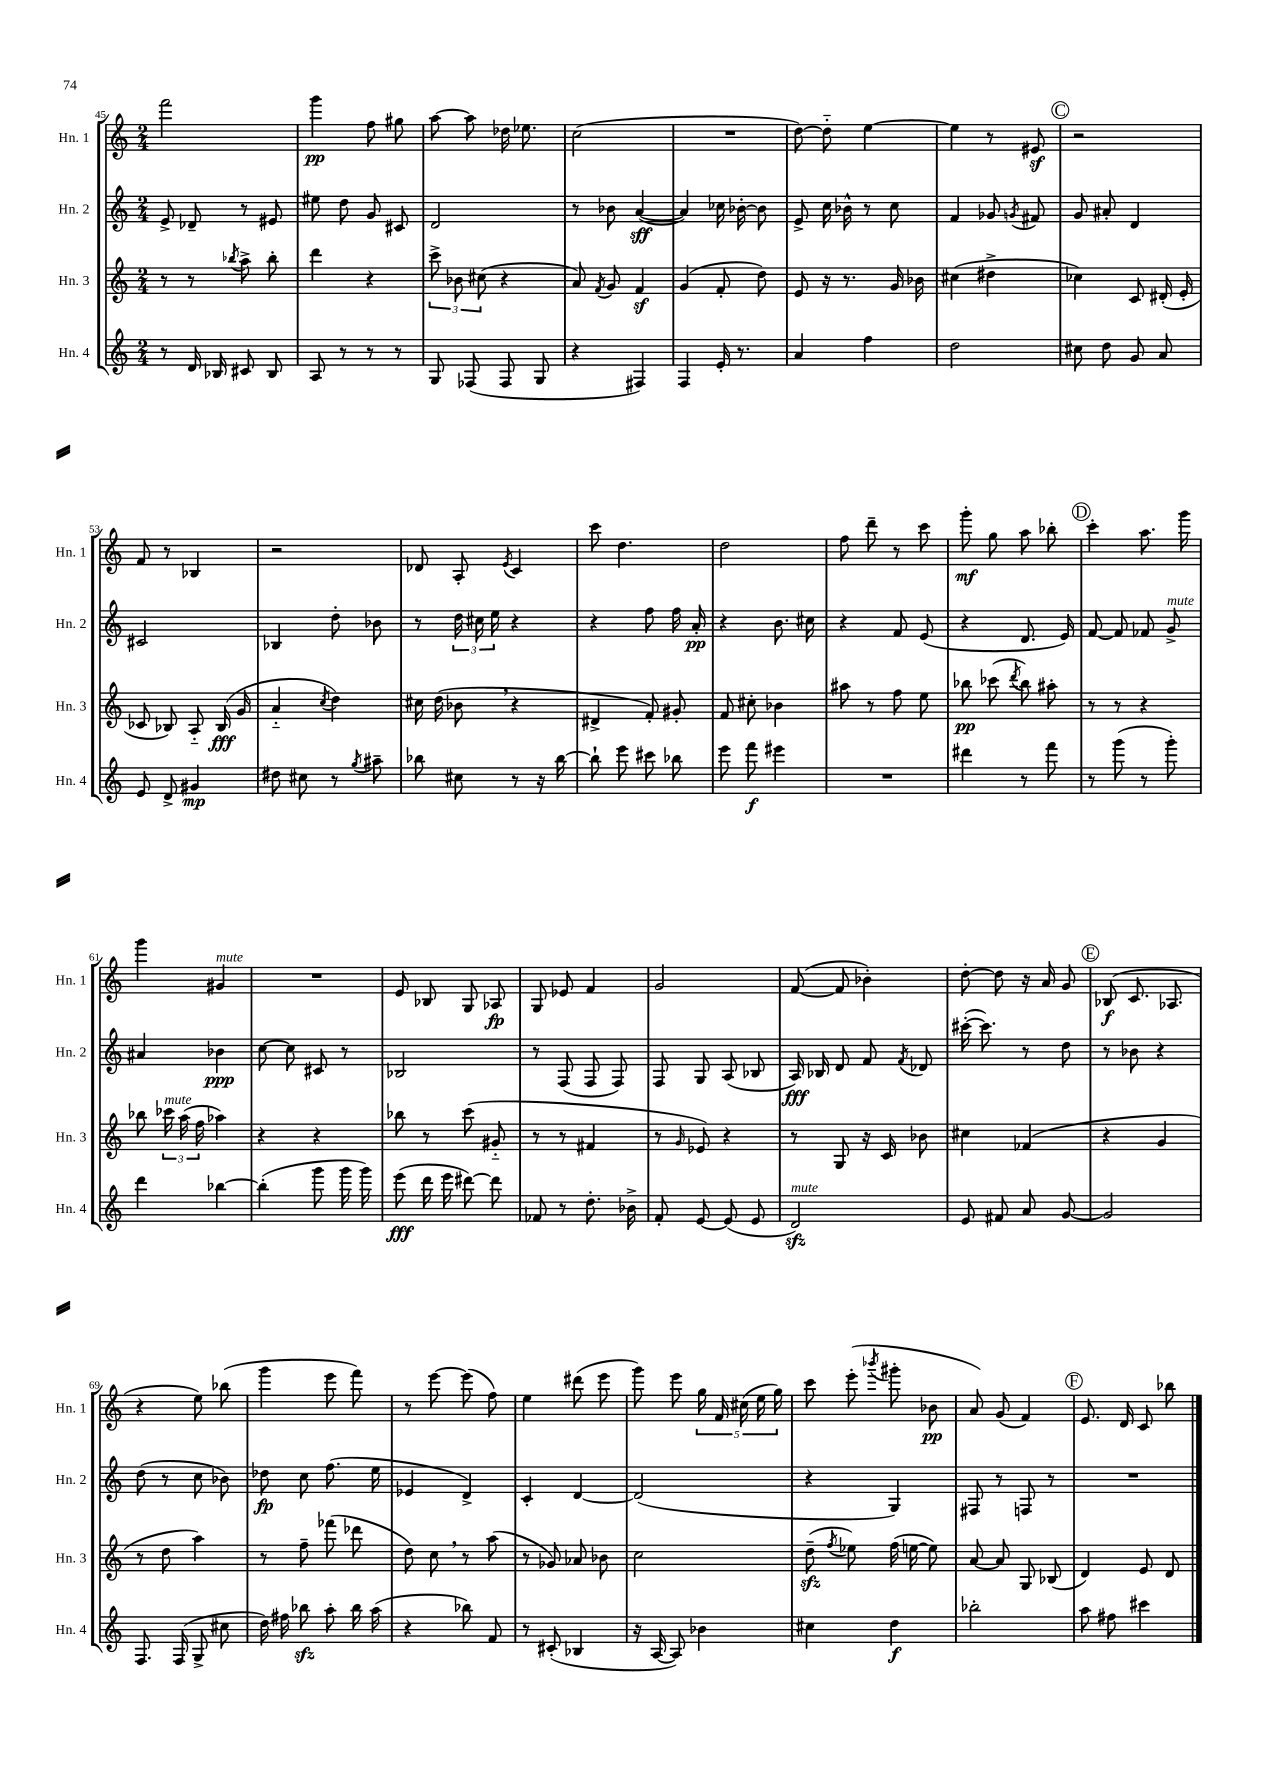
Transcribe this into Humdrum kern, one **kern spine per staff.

**kern	**dynam	**kern	**dynam	**kern	**dynam	**kern	**dynam
*part4	*part4	*part3	*part3	*part2	*part2	*part1	*part1
*staff4	*staff4	*staff3	*staff3	*staff2	*staff2	*staff1	*staff1
*I"Hn. 4	*	*I"Hn. 3	*	*I"Hn. 2	*	*I"Hn. 1	*
*I'Hn. 4	*	*I'Hn. 3	*	*I'Hn. 2	*	*I'Hn. 1	*
*clefG2	*	*clefG2	*	*clefG2	*	*clefG2	*
*k[]	*	*k[]	*	*k[]	*	*k[]	*
*M2/4	*	*M2/4	*	*M2/4	*	*M2/4	*
=45	=45	=45	=45	=45	=45	=45	=45
8r	.	8r	.	8e^/	.	2fff\	.
16d/	.	8r	.	8d-X~/	.	.	.
16B-X/	.	.	.	.	.	.	.
.	.	8qbb-X/	.	.	.	.	.
8c#X/	.	8aa^\	.	8r	.	.	.
8B-/	.	8bb-'\	.	8e#X/	.	.	.
=46	=46	=46	=46	=46	=46	=46	=46
8A/	.	4ddd\	.	8ee#X\	.	4ggg\	pp
8r	.	.	.	8dd\	.	.	.
8r	.	4r	.	8g/	.	8ff\	.
8r	.	.	.	8c#X/	.	8gg#X\	.
=47	=47	=47	=47	=47	=47	=47	=47
8G/	.	12ccc^\	.	2d/	.	[8aa\	.
.	.	12b-X\	.	.	.	.	.
(8F-X/	.	.	.	.	.	8aa\]	.
.	.	(12cc#X\	.	.	.	.	.
8F-/	.	4r	.	.	.	16dd-X\	.
.	.	.	.	.	.	8.ee-X\	.
8G/	.	.	.	.	.	.	.
=48	=48	=48	=48	=48	=48	=48	=48
4r	.	8a/)	.	8r	.	(2cc\	.
.	.	8qf/	.	.	.	.	.
.	.	8g/	.	8b-X\	.	.	.
4F#X/)	.	4fz/	.	([4a/	sff	.	.
=49	=49	=49	=49	=49	=49	=49	=49
4F/	.	(4g/	.	4a/])	.	2r	.
16e'/	.	8f'/	.	16cc-X\	.	.	.
8.r	.	.	.	[16b-X'\	.	.	.
.	.	8dd\)	.	8b-\]	.	.	.
=50	=50	=50	=50	=50	=50	=50	=50
4a/	.	8e/	.	8e^/	.	[8dd\)	.
.	.	16r	.	16cc\	.	8dd\]	.
.	.	8.r	.	16b-X^^\	.	.	.
4ff\	.	.	.	8r	.	[4ee\	.
.	.	16g/	.	8cc\	.	.	.
.	.	16b-X\	.	.	.	.	.
=51	=51	=51	=51	=51	=51	=51	=51
2dd\	.	(4cc#X\	.	4f/	.	4ee\]	.
.	.	4dd#X^\	.	8g-X/	.	8r	.
.	.	.	.	8qgn/	.	.	.
.	.	.	.	8f#X/	.	8e#Xz/	.
!!LO:REH:place=s1:t=C
=52	=52	=52	=52	=52	=52	=52	=52
8cc#X\	.	4cc-X\)	.	8g/	.	2r	.
8dd\	.	.	.	8a#X'/	.	.	.
8g/	.	8c/	.	4d/	.	.	.
8a/	.	(16d#X'/	.	.	.	.	.
.	.	16e'/	.	.	.	.	.
!!LO:LB:g=z
=53	=53	=53	=53	=53	=53	=53	=53
8e/	.	8c-X/	.	2c#X/	.	8f/	.
8d^/	.	8B-X/)	.	.	.	8r	.
4g#X/	mp	8A/	.	.	.	4B-X/	.
.	.	(16B-/	fff	.	.	.	.
.	.	16g/	.	.	.	.	.
=54	=54	=54	=54	=54	=54	=54	=54
8dd#X\	.	4a/	.	4B-X/	.	2r	.
8cc#X\	.	.	.	.	.	.	.
.	.	8qcc/	.	.	.	.	.
8r	.	4dd\)	.	8dd'\	.	.	.
8qgg/	.	.	.	.	.	.	.
8aa#X~\	.	.	.	8b-X\	.	.	.
=55	=55	=55	=55	=55	=55	=55	=55
8bb-X\	.	16cc#X\	.	8r	.	8d-X/	.
.	.	(16dd\	.	.	.	.	.
8cc#X\	.	8b-X,\	.	24dd\	.	8A'/	.
.	.	.	.	24cc#X\	.	.	.
.	.	.	.	24ee\	.	.	.
.	.	.	.	.	.	8qe/	.
8r	.	4r	.	4r	.	4c/	.
16r	.	.	.	.	.	.	.
[16bb-\	.	.	.	.	.	.	.
=56	=56	=56	=56	=56	=56	=56	=56
8bb-`\]	.	4d#X^/	.	4r	.	8ccc\	.
8eee\	.	.	.	.	.	4.dd\	.
8ccc#X\	.	8f'/)	.	8ff\	.	.	.
8bb-X\	.	8g#X'/	.	16ff\	.	.	.
.	.	.	.	16a'/	pp	.	.
=57	=57	=57	=57	=57	=57	=57	=57
8eee\	.	8f/	.	4r	.	2dd\	.
8fff\	f	8cc#X'\	.	.	.	.	.
4eee#X\	.	4b-X\	.	8.b\	.	.	.
.	.	.	.	16cc#X\	.	.	.
=58	=58	=58	=58	=58	=58	=58	=58
2r	.	8aa#X\	.	4r	.	8ff\	.
.	.	8r	.	.	.	8ddd~\	.
.	.	8ff\	.	8f/	.	8r	.
.	.	8ee\	.	(8e/	.	8ccc\	.
=59	=59	=59	=59	=59	=59	=59	=59
4ddd#X\	.	8bb-X\	pp	4r	.	8ggg'\	mf
.	.	(8ccc-X\	.	.	.	8gg\	.
.	.	8qddd/	.	.	.	.	.
8r	.	8bb-\)	.	8.d/	.	8aa\	.
8fff\	.	8aa#X'\	.	.	.	8bb-X'\	.
.	.	.	.	16e/)	.	.	.
!!LO:REH:place=s1:t=D
=60	=60	=60	=60	=60	=60	=60	=60
8r	.	8r	.	[8f/	.	4ccc'\	.
(8ggg\	.	8r	.	8f/]	.	.	.
8r	.	4r	.	8f-X/	.	8.aa\	.
!	!	!	!	!LO:TX:a:i:t=mute	!	!	!
8ggg'\)	.	.	.	8g^/	.	.	.
.	.	.	.	.	.	16ggg\	.
!!LO:LB:g=z
=61	=61	=61	=61	=61	=61	=61	=61
4ddd\	.	8bb-X\	.	4a#X/	.	4ggg\	.
!	!	!LO:TX:a:i:t=mute	!	!	!	!	!
.	.	24ccc-X\	.	.	.	.	.
.	.	(24aa\	.	.	.	.	.
.	.	24ff\	.	.	.	.	.
!	!	!	!	!	!	!LO:TX:a:i:t=mute	!
[4bb-X\	.	4aa-X\)	.	4b-X\	ppp	4g#X/	.
=62	=62	=62	=62	=62	=62	=62	=62
(4bb-'\]	.	4r	.	[8cc\	.	2r	.
.	.	.	.	8cc\]	.	.	.
8ggg\	.	4r	.	8c#X/	.	.	.
16ggg\	.	.	.	8r	.	.	.
16ggg\)	.	.	.	.	.	.	.
=63	=63	=63	=63	=63	=63	=63	=63
(8eee\	fff	8bb-X\	.	2B-X/	.	8e/	.
16ddd\	.	8r	.	.	.	8B-X/	.
16eee\	.	.	.	.	.	.	.
[8ddd#X\)	.	(8ccc\	.	.	.	8G/	.
8ddd#\]	.	8g#X/	.	.	.	8A-X/	fp
=64	=64	=64	=64	=64	=64	=64	=64
8f-X/	.	8r	.	8r	.	8G/	.
8r	.	8r	.	(8F/	.	8e-X/	.
8.dd'\	.	4f#X/	.	8F/	.	4f/	.
.	.	.	.	8F/)	.	.	.
16b-X^\	.	.	.	.	.	.	.
=65	=65	=65	=65	=65	=65	=65	=65
8f'/	.	8r	.	8F/	.	2g/	.
.	.	16qqg/	.	.	.	.	.
[8e/	.	8e-X/)	.	8G/	.	.	.
(8e/]	.	4r	.	(8A/	.	.	.
8e/	.	.	.	8B-X/	.	.	.
=66	=66	=66	=66	=66	=66	=66	=66
!LO:TX:a:i:t=mute	!	!	!	!	!	!	!
2dzz/)	.	8r	.	16A/)	fff	([8f/	.
.	.	.	.	16B-X/	.	.	.
.	.	8G/	.	8d/	.	8f/]	.
.	.	16r	.	8f/	.	4b-X'\)	.
.	.	16c/	.	.	.	.	.
.	.	.	.	8qf/	.	.	.
.	.	8b-X\	.	8d-X/	.	.	.
=67	=67	=67	=67	=67	=67	=67	=67
8e/	.	4cc#X\	.	([16ccc#X'\	.	[8dd'\	.
.	.	.	.	8.ccc#\])	.	.	.
8f#X/	.	.	.	.	.	8dd\]	.
8a/	.	(4f-X/	.	8r	.	16r	.
.	.	.	.	.	.	16a/	.
[8g/	.	.	.	8dd\	.	8g/	.
!!LO:REH:place=s1:t=E
=68	=68	=68	=68	=68	=68	=68	=68
2g/]	.	4r	.	8r	.	(8B-X/	f
.	.	.	.	8b-X\	.	8.c/	.
.	.	4g/	.	4r	.	.	.
.	.	.	.	.	.	8.A-X/	.
!!LO:LB:g=z
=69	=69	=69	=69	=69	=69	=69	=69
8.F/	.	8r	.	(8dd\	.	4r	.
.	.	8dd\	.	8r	.	.	.
(16F/	.	.	.	.	.	.	.
8G^/	.	4aa\)	.	8cc\	.	8ee\)	.
8cc#X\	.	.	.	8b-X\)	.	(8bb-X\	.
=70	=70	=70	=70	=70	=70	=70	=70
16dd\)	.	8r	.	8dd-X\	fp	4ggg\	.
16ff#X\	.	.	.	.	.	.	.
8bb-Xzz\	.	8ff~\	.	8cc\	.	.	.
8aa'\	.	(8fff-X\	.	(8.ff\	.	8eee\	.
16bb-\	.	8ddd-X\	.	.	.	8fff\)	.
(16aa\	.	.	.	16ee\	.	.	.
=71	=71	=71	=71	=71	=71	=71	=71
4r	.	8dd\)	.	4e-X/	.	8r	.
.	.	8cc,\	.	.	.	[8eee\	.
8bb-X\)	.	8r	.	4d^/)	.	(8eee\]	.
8f/	.	(8aa\	.	.	.	8ff\)	.
=72	=72	=72	=72	=72	=72	=72	=72
8r	.	8r	.	4c'/	.	4ee\	.
(8c#X'/	.	8g-X/)	.	.	.	.	.
4B-X/	.	8a-X/	.	[4d/	.	(8ddd#X\	.
.	.	8b-X\	.	.	.	8eee\	.
=73	=73	=73	=73	=73	=73	=73	=73
16r	.	2cc\	.	(2d/]	.	8ggg\)	.
[16A/	.	.	.	.	.	.	.
8A/])	.	.	.	.	.	8eee\	.
4b-X\	.	.	.	.	.	20gg\	.
.	.	.	.	.	.	20f/	.
.	.	.	.	.	.	(20cc#X\	.
.	.	.	.	.	.	20ee\	.
.	.	.	.	.	.	20gg\)	.
=74	=74	=74	=74	=74	=74	=74	=74
4cc#X\	.	(8ddzz~\	.	4r	.	8ccc\	.
.	.	8qff/	.	.	.	.	.
.	.	8ee-X\)	.	.	.	(8eee'\	.
.	.	.	.	.	.	8qbbb-X/	.
4dd\	f	(16ff\	.	4G/)	.	8ggg#X'\	.
.	.	[16een\	.	.	.	.	.
.	.	8ee\])	.	.	.	8b-X\	pp
=75	=75	=75	=75	=75	=75	=75	=75
2bb-X'\	.	[8a/	.	8F#X/	.	8a/)	.
.	.	8a/]	.	8r	.	(8g/	.
.	.	8G/	.	8Fn/	.	4f/)	.
.	.	(8B-X/	.	8r	.	.	.
!!LO:REH:place=s1:t=F
=76	=76	=76	=76	=76	=76	=76	=76
8aa\	.	4d/)	.	2r	.	8.e/	.
8ff#X\	.	.	.	.	.	.	.
.	.	.	.	.	.	16d/	.
4ccc#X\	.	8e/	.	.	.	8c/	.
.	.	8d/	.	.	.	8bb-X\	.
==	==	==	==	==	==	==	==
*-	*-	*-	*-	*-	*-	*-	*-
